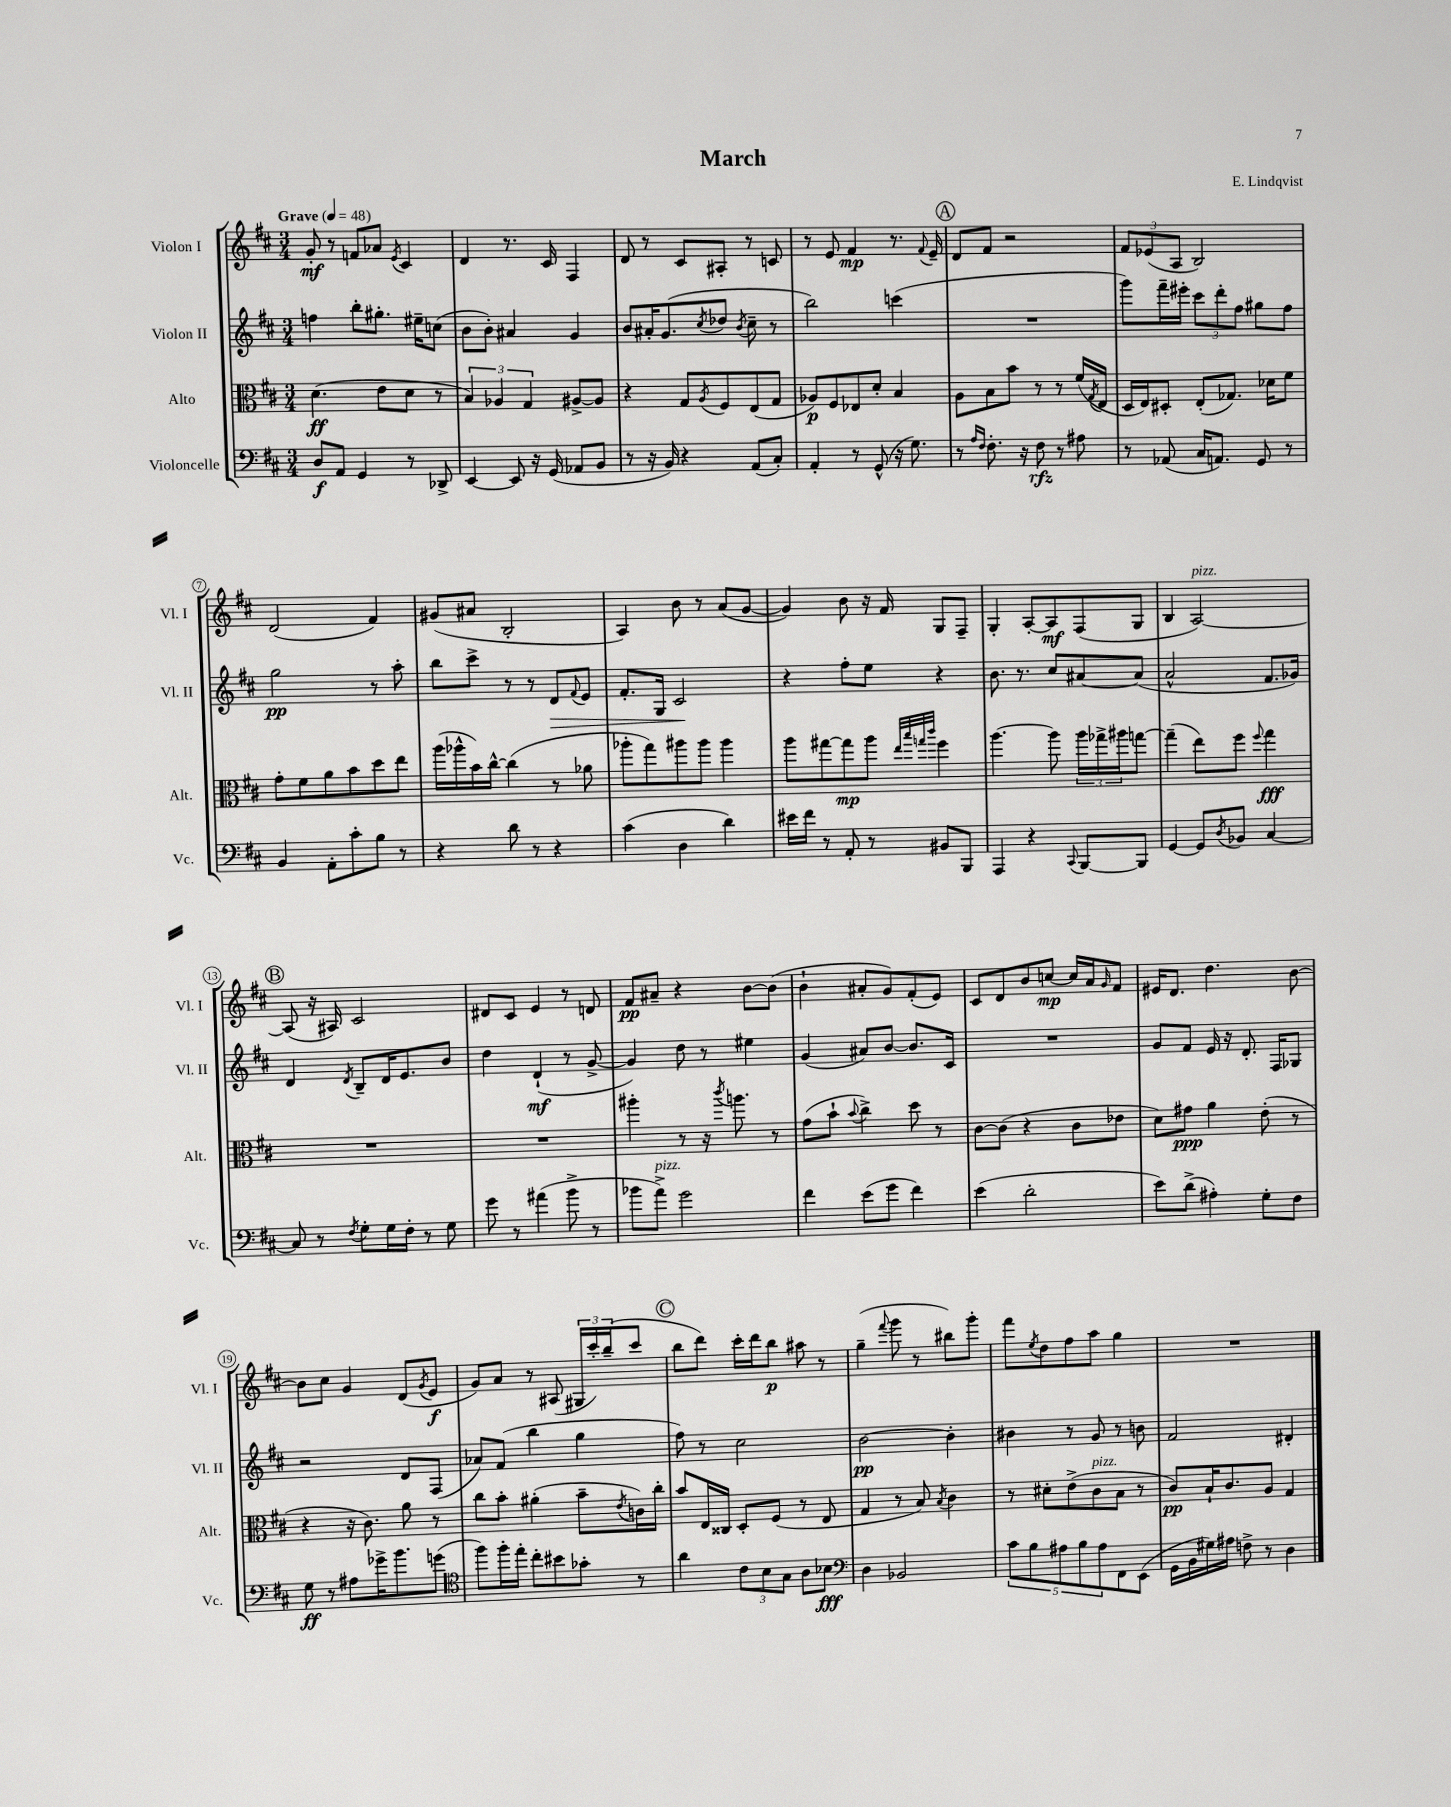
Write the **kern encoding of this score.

**kern	**dynam	**kern	**dynam	**kern	**dynam	**kern	**dynam
*part4	*part4	*part3	*part3	*part2	*part2	*part1	*part1
*staff4	*staff4	*staff3	*staff3	*staff2	*staff2	*staff1	*staff1
*I"Violoncelle	*	*I"Alto	*	*I"Violon II	*	*I"Violon I	*
*I'Vc.	*	*I'Alt.	*	*I'Vl. II	*	*I'Vl. I	*
*clefF4	*	*clefC3	*	*clefG2	*	*clefG2	*
*k[f#c#]	*	*k[f#c#]	*	*k[f#c#]	*	*k[f#c#]	*
*M3/4	*	*M3/4	*	*M3/4	*	*M3/4	*
*MM48	*	*MM48	*	*MM48	*	*MM48	*
=1	=1	=1	=1	=1	=1	=1	=1
!	!	!	!	!	!	!LO:TX:a:B:t=Grave	!
8D/L	f	(4.d\	ff	4ffn\	.	8g'/	mf
8AA/J	.	.	.	.	.	8r	.
4GG/	.	.	.	8bb'\L	.	8fn/L	.
.	.	8e\L	.	8.gg#X'\J	.	8a-X/J	.
.	.	.	.	.	.	8qe/	.
8r	.	8d\J	.	.	.	4c#/	.
.	.	.	.	16ee#X~\KL	.	.	.
8DD-X^/	.	8r	.	(8ccn\J	.	.	.
=2	=2	=2	=2	=2	=2	=2	=2
[4EE/	.	6B/)	.	8b\L	.	4d/	.
.	.	.	.	8b'\J)	.	.	.
.	.	6A-X/	.	.	.	.	.
8EE/]	.	.	.	4a#X/	.	8.r	.
.	.	6G/	.	.	.	.	.
16r	.	.	.	.	.	.	.
(16GG/	.	.	.	.	.	16c#/	.
8AA-X/L	.	[8A#X^/L	.	4g/	.	4F#/	.
8BB/J	.	8A#/J]	.	.	.	.	.
=3	=3	=3	=3	=3	=3	=3	=3
8r	.	4r	.	8b/L	.	8d/	.
16r	.	.	.	16a#X'/K	.	8r	.
16BB/)	.	.	.	(8.g/	.	.	.
4r	.	8G/L	.	.	.	8c#/L	.
.	.	8qA/	.	8qcc#/	.	.	.
.	.	8F#/	.	8dd-X/J	.	8A#X'/J	.
.	.	.	.	8qb/	.	.	.
(8AA/L	.	(8E/	.	8cc#~\	.	8r	.
8C#'/J)	.	8G/J	.	8r	.	8cn/	.
=4	=4	=4	=4	=4	=4	=4	=4
4AA'/	.	8A-X/L)	p	2bb\)	.	8r	.
.	.	8F#/	.	.	.	8e/	.
8r	.	8E-X/	.	.	.	4f#/	mp
(8GG^^/	.	8d'/J	.	.	.	.	.
16r	.	4B/	.	(4cccn\	.	8.r	.
8.G\)	.	.	.	.	.	.	.
.	.	.	.	.	.	8qqf#/	.
.	.	.	.	.	.	16e~/	.
!!LO:REH:place=s1:t=A
=5	=5	=5	=5	=5	=5	=5	=5
8r	.	8A\L	.	2.r	.	8d/L	.
16qqA/LL	.	.	.	.	.	.	.
16qqF#/JJ	.	.	.	.	.	.	.
8.F#'\	.	8B\	.	.	.	8f#/J	.
.	.	8b\J	.	.	.	2r	.
16r	.	.	.	.	.	.	.
8F#\	rfz	8r	.	.	.	.	.
8r	.	8r	.	.	.	.	.
8A#X\	.	(16f#/LL	.	.	.	.	.
.	.	8qG/	.	.	.	.	.
.	.	16E/JJ	.	.	.	.	.
=6	=6	=6	=6	=6	=6	=6	=6
8r	.	16D/LL	.	8ggg\L)	.	12f#/L	.
.	.	16E/J)	.	.	.	.	.
.	.	.	.	.	.	(12e-X/	.
(8AA-X/	.	8D#X'/J	.	16fff#~\L	.	.	.
.	.	.	.	.	.	12A/J	.
.	.	.	.	16eee#X'\JJ	.	.	.
16C#/KL	.	(8E'/L	.	12ccc#\L	.	2B/)	.
8.AAn/J)	.	.	.	.	.	.	.
.	.	.	.	12ddd'\	.	.	.
.	.	8.G-X/J)	.	.	.	.	.
.	.	.	.	12ff#\J	.	.	.
8GG/	.	.	.	8gg#X\L	.	.	.
.	.	16d-X\KL	.	.	.	.	.
8r	.	8f#\J	.	8ff#\J	.	.	.
!!LO:LB:g=z
=7	=7	=7	=7	=7	=7	=7	=7
4BB/	.	8g'\L	.	2gg\	pp	(2d/	.
.	.	8f#\	.	.	.	.	.
8AA'\L	.	8a\	.	.	.	.	.
8c#'\	.	8b\	.	.	.	.	.
8B\J	.	8dd\	.	8r	.	4f#/)	.
8r	.	8ee\J	.	8aa'\	.	.	.
=8	=8	=8	=8	=8	=8	=8	=8
4r	.	(16aa\LL	.	8bb\L	.	(8g#X/L	.
.	.	16aa-X^^\	.	.	.	.	.
.	.	16b\)	.	8ccc#^\J	.	8a#X/J	.
.	.	[16cc#^^\JJ	.	.	.	.	.
8d\	.	(4cc#\]	.	8r	.	2B'/	.
8r	.	.	.	8r	.	.	.
!	!	!	!	!	!LO:HP:b	!	!
4r	.	8r	.	8d/L	>	.	.
.	.	.	.	8qqf#/	.	.	.
.	.	8a-X\	.	8e/J	.	.	.
=9	=9	=9	=9	=9	=9	=9	=9
(4c#\	.	8aa-X'\L	.	8.f#'/L	.	4A/)	.
.	.	8gg\)	.	.	.	.	.
.	.	.	.	16G/Jk	.	.	.
4D\	.	8aa#X\	.	2c#/	.	8b\	.
.	.	8aa#\J	.	.	.	8r	.
4d\)	.	4aa#\	.	.	.	(8a/L	.
.	.	.	.	.	.	[8g/J	.
.	.	.	.	.	]	.	.
=10	=10	=10	=10	=10	=10	=10	=10
16e#X\LL	.	8aa\L	.	4r	.	4g/])	.
16f#\JJ	.	.	.	.	.	.	.
8r	.	[8gg#X\	.	.	.	.	.
8AA'/	.	8gg#\]	mp	8ff#'\L	.	8b\	.
8r	.	8aa\J	.	8ee\J	.	16r	.
.	.	.	.	.	.	16f#/	.
.	.	32qqee/LLL	.	.	.	.	.
.	.	32qqbb/	.	.	.	.	.
.	.	32qqggn/	.	.	.	.	.
.	.	32qqccc#/JJJ	.	.	.	.	.
8BB#X/L	.	4ff#\	.	4r	.	8G/L	.
8BBB/J	.	.	.	.	.	8F#~/J	.
=11	=11	=11	=11	=11	=11	=11	=11
4AAA/	.	[4.aa\	.	8.b\	.	4G'/	.
.	.	.	.	8.r	.	.	.
4r	.	.	.	.	.	[8A'/L	.
.	.	8aa\]	.	8cc#/L	.	8A/]	mf
8qqCC#/	.	.	.	.	.	.	.
[8BBB/L	.	24aa\LL	.	[8a#X/	.	(8F#/	.
.	.	24gg-X^\	.	.	.	.	.
.	.	24aa#X\J	.	.	.	.	.
8BBB/J]	.	[8ggn\J	.	(8a#/J]	.	8G/J	.
=12	=12	=12	=12	=12	=12	=12	=12
[4GG/	.	(4gg~\]	.	2a^^/	.	4B/	.
!	!	!	!	!	!	!LO:TX:a:i:t=pizz.	!
8GG/L]	.	8ee\L)	.	.	.	[2A/)	.
8qD/	.	.	.	.	.	.	.
8BB-X/J	.	8ff#\J	.	.	.	.	.
.	.	8qqff#/	.	.	.	.	.
[4C#/	.	4gg\	fff	8.f#/L	.	.	.
.	.	.	.	16g-X/Jk)	.	.	.
!!LO:LB:g=z
!!LO:REH:place=s1:t=B
=13	=13	=13	=13	=13	=13	=13	=13
8C#/]	.	2.r	.	4d/	.	(8A/]	.
8r	.	.	.	.	.	16r	.
.	.	.	.	.	.	16A#X/)	.
8qF#/	.	.	.	8qd/	.	.	.
8G'\L	.	.	.	8B~/L	.	2c#/	.
16G\L	.	.	.	16d/K	.	.	.
16F#'\JJ	.	.	.	8.e/	.	.	.
8r	.	.	.	.	.	.	.
8G\	.	.	.	8b/J	.	.	.
=14	=14	=14	=14	=14	=14	=14	=14
8g\	.	2.r	.	4dd\	.	8d#X/L	.
8r	.	.	.	.	.	8c#/J	.
(4a#X\	.	.	.	(4d`/	mf	4e/	.
8b^\	.	.	.	8r	.	8r	.
8r	.	.	.	[8g^/	.	8dn/	.
=15	=15	=15	=15	=15	=15	=15	=15
8b-X\L	.	4aa#X'\	.	4g/])	.	8f#/L	pp
!LO:TX:a:i:t=pizz.	!	!	!	!	!	!	!
8a^\J)	.	.	.	.	.	8a#X~/J	.
2g\	.	8r	.	8dd\	.	4r	.
.	.	16r	.	8r	.	.	.
.	.	8qccc#/	.	.	.	.	.
.	.	8.aan\	.	.	.	.	.
.	.	.	.	4ee#X\	.	[8b\L	.
.	.	8r	.	.	.	(8b\J]	.
=16	=16	=16	=16	=16	=16	=16	=16
4f#\	.	(8g\L	.	(4g/	.	4b`\	.
.	.	8b`\J	.	.	.	.	.
.	.	8qqb/	.	.	.	.	.
(8e\L	.	4cc#^\)	.	8a#X/L)	.	8a#X'/L	.
8g\J	.	.	.	[8b/J	.	8g/)	.
4f#\)	.	8dd\	.	8.b/L]	.	(8f#'/	.
.	.	8r	.	.	.	8e/J)	.
.	.	.	.	16c#/Jk	.	.	.
=17	=17	=17	=17	=17	=17	=17	=17
(4e\	.	[8c#\L	.	2.r	.	8c#/L	.
.	.	(8c#\J]	.	.	.	8d/	.
2d'\	.	4r	.	.	.	8b/	.
.	.	.	.	.	.	[8ccn/J	mp
.	.	8c#\L	.	.	.	16cc/LL]	.
.	.	.	.	.	.	16a/J	.
.	.	.	.	.	.	16qqg/	.
.	.	8e-X\J	.	.	.	8f#/J	.
=18	=18	=18	=18	=18	=18	=18	=18
8e\L)	.	8d\L)	.	8g/L	.	16e#X/KL	.
.	.	.	.	.	.	8.d/J	.
(8d^\J	.	8g#X\J	ppp	8f#/J	.	.	.
4A#X'\)	.	4a\	.	16e/	.	4.dd\	.
.	.	.	.	16r	.	.	.
.	.	.	.	8.d'/	.	.	.
8G'\L	.	(8e'\	.	.	.	.	.
.	.	.	.	16F#/KL	.	.	.
8F#\J	.	8r	.	8G-X/J	.	[8b\	.
!!LO:LB:g=z
=19	=19	=19	=19	=19	=19	=19	=19
8G\	ff	4r	.	2r	.	8b\L]	.
8r	.	.	.	.	.	8cc#\J	.
8A#X\L	.	16r	.	.	.	4g/	.
.	.	8.c#\)	.	.	.	.	.
16g-X^\K	.	.	.	.	.	.	.
8.b\	.	.	.	.	.	.	.
.	.	8a\	.	8d/L	.	(8d/L	.
.	.	.	.	.	.	8qg/	.
(8gn\J	.	8r	.	(8F#/J	.	8e/J	f
=20	=20	=20	=20	=20	=20	=20	=20
*clefC4	*	*	*	*	*	*	*
8ff#\L)	.	8cc#\L	.	8a-X/L)	.	8g/L)	.
16ff#'\L	.	8b'\J	.	(8f#/J	.	8a/J	.
16ee'\JJ	.	.	.	.	.	.	.
8cc#'\L	.	(4a#X'\	.	4bb\	.	8r	.
8b#X\	.	.	.	.	.	(8A#X/	.
8g-X'\J	.	8b~\L	.	4gg\	.	24G#X/LL	.
.	.	.	.	.	.	24ccc#'/)	.
.	.	.	.	.	.	(24bb~/J	.
.	.	8qe/	.	.	.	.	.
8r	.	16cn\L)	.	.	.	8ccc#/J	.
.	.	16cc#'\JJ	.	.	.	.	.
!!LO:REH:place=s1:t=C
=21	=21	=21	=21	=21	=21	=21	=21
4a\	.	8b/L	.	8ff#\)	.	8bb\L	.
.	.	16E/L	.	8r	.	8ddd\J)	.
.	.	16C##X/JJ	.	.	.	.	.
12c#\L	.	8D'/L	.	2cc#\	.	16ccc#'\LL	.
.	.	.	.	.	.	16ddd\J	.
12B\	.	.	.	.	.	.	.
.	.	(8F#/J	.	.	.	8bb\J	p
12G\J	.	.	.	.	.	.	.
8A\L	.	8r	.	.	.	8aa#X\	.
8B-X\J	fff	8E/	.	.	.	8r	.
=22	=22	=22	=22	=22	=22	=22	=22
*clefF4	*	*	*	*	*	*	*
4D\	.	4G/	.	[2b\	pp	(4gg~\	.
.	.	.	.	.	.	8qqfff#/	.
2BB-X/	.	8r	.	.	.	8ggg\	.
.	.	8B/)	.	.	.	8r	.
.	.	8qB/	.	.	.	.	.
.	.	4c#\	.	4b'\]	.	8bb#X\L)	.
.	.	.	.	.	.	8ggg'\J	.
=23	=23	=23	=23	=23	=23	=23	=23
10c#\L	.	8r	.	4b#X\	.	8fff#\L	.
10B\	.	.	.	.	.	.	.
.	.	.	.	.	.	8qee/	.
.	.	8d#X'\L	.	.	.	8dd\	.
10A#X\	.	.	.	.	.	.	.
.	.	(8e^\	.	8r	.	8ff#\	.
10B\	.	.	.	.	.	.	.
!	!	!LO:TX:a:i:t=pizz.	!	!	!	!	!
.	.	8c#\	.	8g/	.	8aa\J	.
10A#\	.	.	.	.	.	.	.
8FF#\	.	8B\J	.	8r	.	4gg\	.
(8EE\J	.	8r	.	8bn\	.	.	.
=24	=24	=24	=24	=24	=24	=24	=24
16GG\LL	.	8c#/L)	pp	2f#/	.	2.r	.
16BB\	.	.	.	.	.	.	.
16G#X\)	.	16B`/K	.	.	.	.	.
16A#X\JJ	.	8.c#/	.	.	.	.	.
8Fn^\	.	.	.	.	.	.	.
8r	.	8A/J	.	.	.	.	.
4D\	.	4G/	.	4d#X'/	.	.	.
==	==	==	==	==	==	==	==
*-	*-	*-	*-	*-	*-	*-	*-
